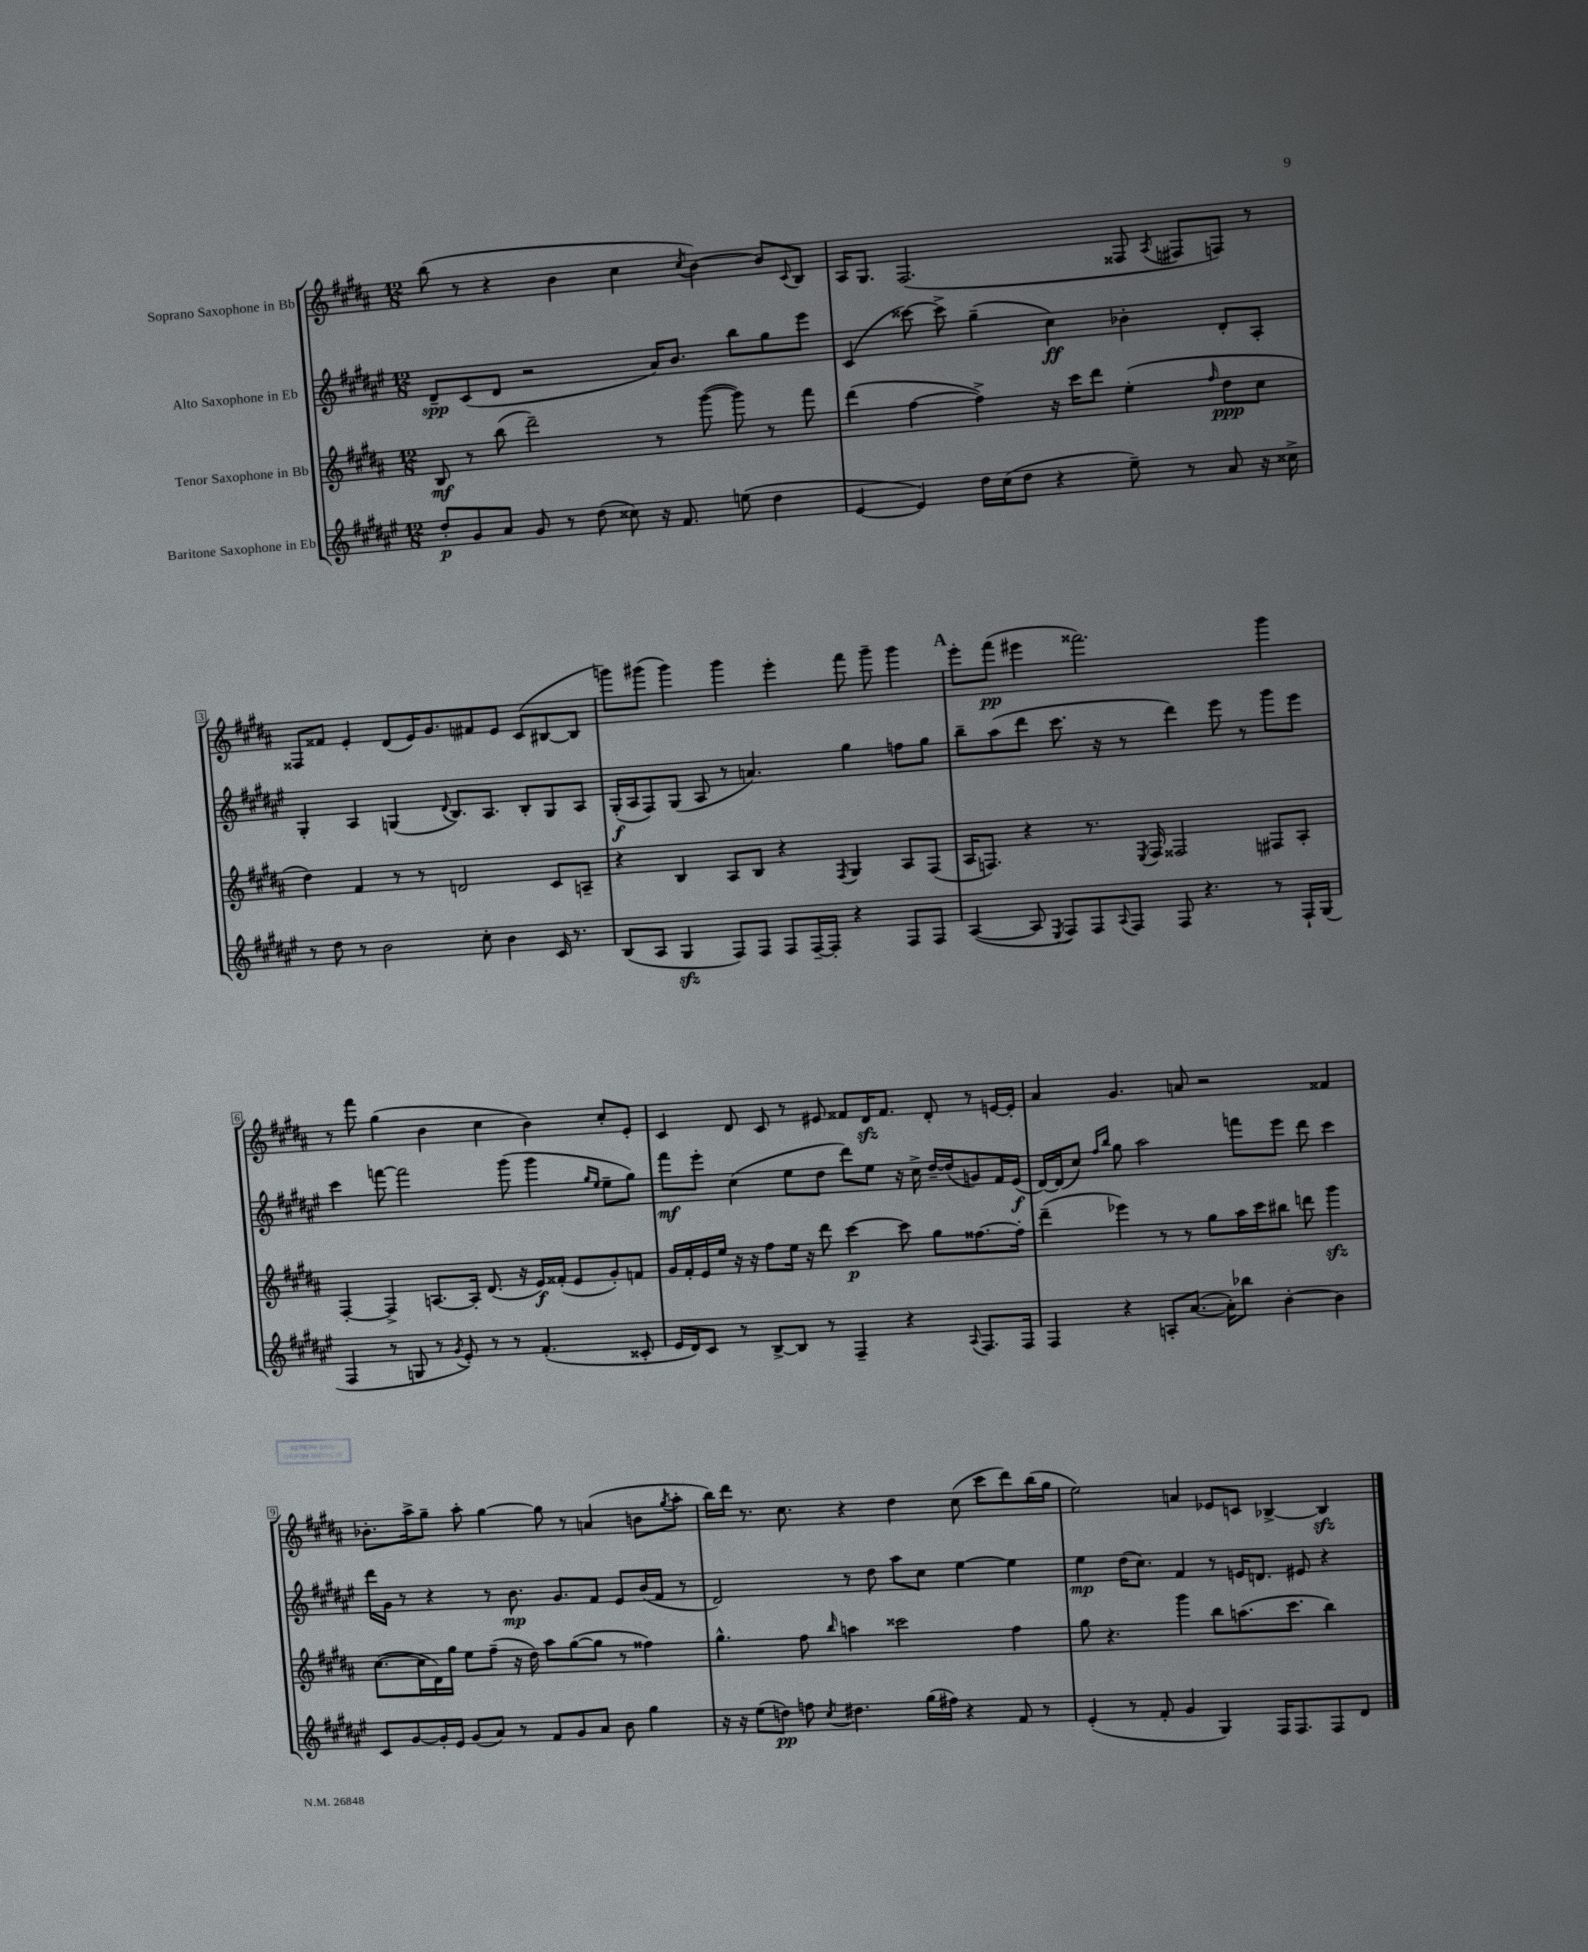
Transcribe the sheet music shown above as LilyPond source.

<<
\new StaffGroup <<
\new Staff = "s0" \with { instrumentName = "Soprano Saxophone in Bb" } {
    \clef treble \key b \major \numericTimeSignature \time 12/8
    b''8( r8 r4 b'4 cis''4 \acciaccatura { cis''8 } b'4~) b'8 \appoggiatura { cis'8 } b8 |
    ais16 gis8. fis2.( fisis8 \acciaccatura { ais8 } fis8 f8) r8 |
    fisis8 fisis'8 e'4-. dis'8( e'16) gis'8. fis'8 e'8 cis'8( bis8~ bis8 |
    g'''8) gis'''8( gis'''4) gis'''4 e'''4-. fis'''8 gis'''8-- gis'''4 |
    \mark \markup { \bold "A" } e'''8-. fis'''8\pp( eis'''4 fisis'''2.) gis'''4 |
    r8 fis'''8 gis''4( b'4 cis''4 b'4) cis''8-. e'8-. |
    cis'4 dis'8 cis'8 r8 eis'8 fisis'8 dis'16\sfz fisis'8. dis'8-. r8 e'16~ e'16-. |
    ais'4 gis'4. a'8 r2 fisis'4 |
    bes'8.-. ais''16-> gis''8-- ais''8-. gis''4~ gis''8 r8 a'4( b'8 \acciaccatura { gis''8 } ais''8-. |
    b''16) dis'''16 r8. cis''8. r4 dis''4 cis''8( cis'''8 dis'''8) b''16( gis''16 |
    e''2) a'4 ees'8 c'8 bes4~-> bes4\sfz \bar "|." |
}
\new Staff = "s1" \with { instrumentName = "Alto Saxophone in Eb" } {
    \clef treble \key fis \major \numericTimeSignature \time 12/8
    dis'8--\spp cis'8( dis'8 r2 ais'16) b'8. b''8 gis''8 eis'''8 |
    cis'4( cisis'''8~) cisis'''8-> gis''4--( cis''4\ff) bes'4-. dis'8-. ais8-. |
    gis4-. ais4 g4( \appoggiatura { dis'8 } b8.) ais8. b8-. g8 ais8 |
    gis16-.\f( ais16 fis8) gis8( ais8 r8 a'4.) gis''4 f''8 gis''8 |
    \mark \markup { \bold "A" } b''8-- ais''8( dis'''8 cis'''8. r16 r8 dis'''4) eis'''8 r8 gis'''8 eis'''8 |
    cis'''4 f'''8~ f'''2 gis'''8( gis'''4 \grace { gis''16 eis''16 } eis''8-- gis''8) |
    fis'''8\mf eis'''8-. cis''4( eis''8 dis''8 dis'''8) eis''8 r16 cis''16-> dis''16~-- dis''16( g'8) fis'16 eis'16\f( |
    dis'16~) dis'16( cis''8) \grace { fis''16 b''16 } gis''8 ais''2 f'''8 eis'''8 dis'''8 cis'''4 |
    dis'''16 gis'16 r8 r4 r8 b'8.\mp gis'8. fis'8 eis'8 b'16( fis'16 r8 |
    dis'2) r8 dis''8 ais''8 cis''8 eis''4~ eis''4 |
    eis''4\mp dis''16( cis''8.) fis'4 r8 e'16 d'8. eis'8 r4 \bar "|." |
}
\new Staff = "s2" \with { instrumentName = "Tenor Saxophone in Bb" } {
    \clef treble \key b \major \numericTimeSignature \time 12/8
    b8\mf r8 b''8( dis'''2--) r8 gis'''8~( gis'''8) r8 fis'''8 |
    dis'''4( fis''4~ fis''4->) r16 cis'''16 dis'''8 e''4-.( \grace { fis''16 } dis''8\ppp cis''8 |
    dis''4) fis'4 r8 r8 d'2 cis'8 a8-- |
    r4 b4 ais8 b8 r4 \acciaccatura { fis8 } gis4 ais8 fis8( |
    \mark \markup { \bold "A" } ais16 f8.) r4 r8. \acciaccatura { e8 } f16 fisis2 fis8 ais8-. |
    fis4~-. fis4-> a8.~ a16-. dis'8.( r16 e'16\f) fisis'16-.( e'8 gis'8-.) f'8 |
    gis'16 fis'16-. e'16 e''16 r16 r16 fis''8 e''16 r16 dis'''8 cis'''4~\p cis'''8 gis''8 fisis''8.~ fisis''16-. |
    dis'''4--( ees'''4) r8 r8 gis''8 ais''16 cis'''16 bis''8 d'''8 gis'''4\sfz |
    cis''8.~( cis''16 dis'16) gis''16 e''8 fis''8--( r16 dis''16) ais''8 gis''8~( gis''8 r8 fisis''4) |
    gis''4.-^ fis''8 \grace { b''16 } a''4 cisis'''2 fis''4 |
    gis''8 r4. gis'''4 b''8 a''8.( cis'''8. b''4) \bar "|." |
}
\new Staff = "s3" \with { instrumentName = "Baritone Saxophone in Eb" } {
    \clef treble \key fis \major \numericTimeSignature \time 12/8
    dis''8-.\p gis'8 ais'8 gis'8 r8 dis''8( cisis''8) r16 fis'8. e''8( dis''4 |
    eis'4~ eis'4) dis''16 cis''16( dis''8 r4 eis''8--) r8 ais'8 r16 cisis''16-> |
    r8 dis''8 r8 b'2 cis''8-. b'4 cis'16 r8. |
    b8( ais8 gis4\sfz fis8) fis8 fis8 fis16~-- fis16-. r4 fis8 fis8 |
    \mark \markup { \bold "A" } ais4~( ais8 \acciaccatura { eis8 } fis8) fis8 \appoggiatura { ais8 } fis8 fis8 r4. r8 fis16-! gis16( |
    fis4 r8 g8 r8 \acciaccatura { gis'8 } eis'8-.) r8 r8 fis'4.-.( cisis'8-. |
    eis'16 dis'16) cis'8 r8 b8~-> b8 r8 fis4-- r4 \appoggiatura { ais8 } fis8. fis16 |
    fis4 r4 a8-. ais'8.~( ais'16-.) bes''8 b'4~-. b'4 |
    cis'8 gis'8~ gis'16-. eis'16 gis'8( ais'8) r8 fis'8 gis'8 ais'8 b'8 gis''4 |
    r16 r16 eis''8( d''8\pp) f''8 \acciaccatura { cis''8 } dis''4. gis''16( fis''16) r4 fis'8 r8 |
    eis'4-.( r8 fis'8-. gis'4 gis4) fis16 fis8. fis8 dis'8 \bar "|." |
}
>>
>>
\layout { \context { \Score \override BarNumber.stencil = #(make-stencil-boxer 0.1 0.3 ly:text-interface::print) } }
